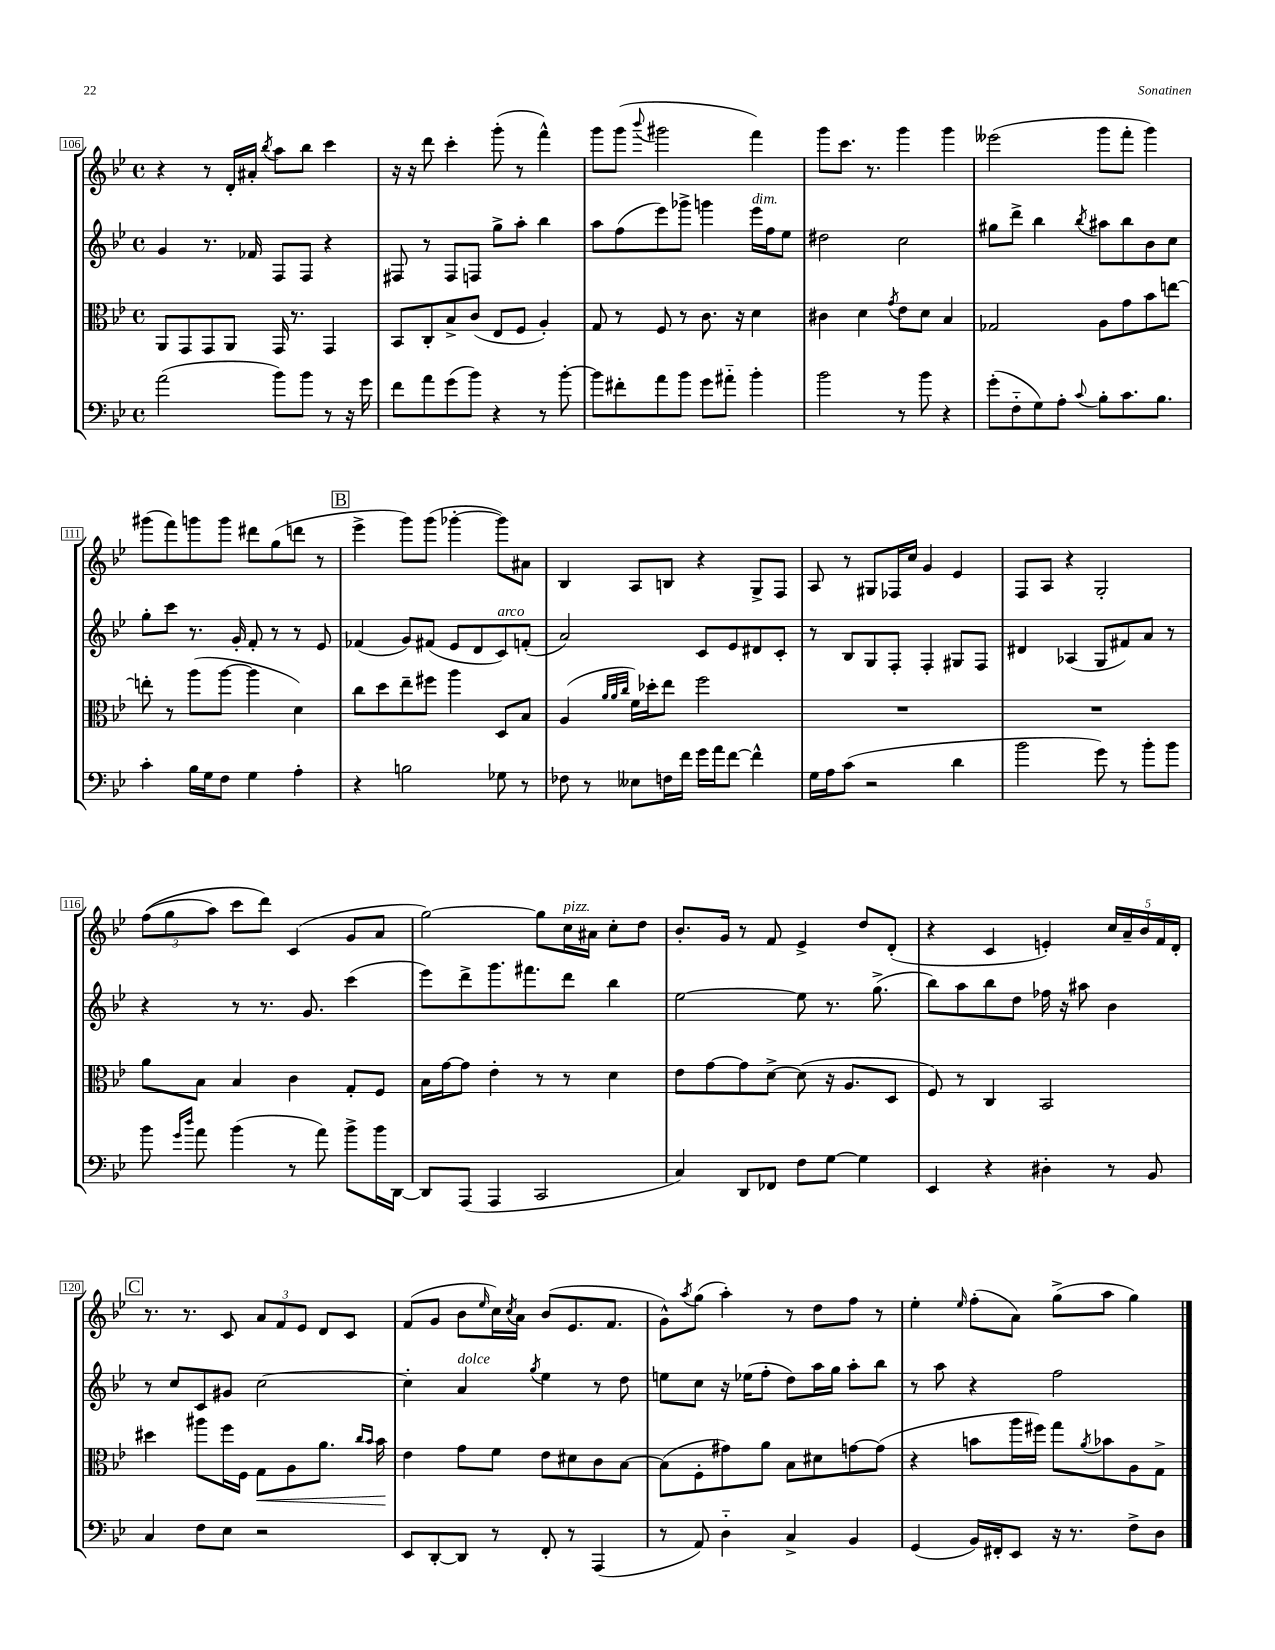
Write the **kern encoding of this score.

**kern	**kern	**dynam	**kern	**kern
*part4	*part3	*part3	*part2	*part1
*staff4	*staff3	*staff3	*staff2	*staff1
*clefF4	*clefC3	*	*clefG2	*clefG2
*k[b-e-]	*k[b-e-]	*	*k[b-e-]	*k[b-e-]
*M4/4	*M4/4	*	*M4/4	*M4/4
*met(c)	*met(c)	*	*met(c)	*met(c)
=106	=106	=106	=106	=106
(2a\	8AA/L	.	4g/	4r
.	8GG/	.	.	.
.	8GG/	.	8.r	8r
.	8AA/J	.	.	16d'/LL
.	.	.	16f-X/	16a#X'/JJ
.	.	.	.	8qbb-/
8b-\L)	16GG/	.	8F/L	8aa\L
.	8.r	.	.	.
8b-\J	.	.	8F/J	8bb-\J
8r	4GG/	.	4r	4ccc\
16r	.	.	.	.
16g\	.	.	.	.
=107	=107	=107	=107	=107
8f\L	8BB-/L	.	8F#X/	16r
.	.	.	.	16r
8a\	8C'/	.	8r	8ddd\
(8g\	8B-^/	.	8F#/L	4ccc'\
8b-\J)	(8c/J	.	8Fn/J	.
4r	8E-/L	.	8gg^\L	(8ggg'\
.	8F/J	.	8aa'\J	8r
8r	4A'/)	.	4bb-\	4fff^^\)
[8b-'\	.	.	.	.
=108	=108	=108	=108	=108
8b-\L]	8G/	.	8aa\L	8ggg\L
8f#X'\	8r	.	(8ff\	(8ggg\J
.	.	.	.	8qqbbb-/
8a\	8F/	.	8eee-\)	2ggg#X\
8b-\J	8r	.	8ggg-X^\J	.
8g\L	8.c\	.	4gggn\	.
8a#X\J	.	.	.	.
.	16r	.	.	.
!	!	!	!LO:TX:a:i:t=dim.	!
4b-'\	4d\	.	16eee-\LL	4fff\)
.	.	.	16ff\J	.
.	.	.	8ee-\J	.
=109	=109	=109	=109	=109
2b-\	4c#X\	.	2dd#X\	8ggg\L
.	.	.	.	8.ccc\J
.	4d\	.	.	.
.	.	.	.	8.r
.	8qg/	.	.	.
8r	8e-\L	.	2cc\	4ggg\
8b-\	8d\J	.	.	.
4r	4B-/	.	.	4ggg\
=110	=110	=110	=110	=110
(8g'\L	2G-X/	.	8gg#X\L	(2eee--X\
8F\	.	.	8ddd^\J	.
8G\)	.	.	4bb-\	.
8A'\J	.	.	.	.
8qqc/	.	.	8qbb-/	.
8B-'\L	8A\L	.	8aa#X\L	8ggg\L
8.c\	8g\	.	8bb-\	8fff'\J
.	8b-\	.	8b-\	4ggg\)
8.B-\J	.	.	.	.
.	[8een\J	.	8cc\J	.
!!LO:LB:g=z
=111	=111	=111	=111	=111
4c'\	8een'\]	.	8gg'\L	(8ggg#X\L
.	8r	.	8ccc\J	8fff\)
16B-\LL	(8aa\L	.	8.r	8gggn\
16G\J	.	.	.	.
8F\J	[8aa\J	.	.	8ggg\J
.	.	.	16g'/	.
4G\	4aa\]	.	8f'/	8ddd#X\L
.	.	.	8r	(8gg\
4A'\	4d\)	.	8r	8dddn\J
.	.	.	8e-/	8r
!!LO:REH:place=s1:t=B
=112	=112	=112	=112	=112
4r	8cc\L	.	(4f-X/	4eee-^\
.	8dd\	.	.	.
2Bn\	8ee-~\	.	8g/L)	8ggg\L)
.	8ff#X\J	.	(8f#X/J	(8ggg\J
.	4aa\	.	8e-/L	[4ggg-X'\
.	.	.	8d/	.
!	!	!	!LO:TX:a:i:t=arco	!
8G-X\	8D/L	.	8c/)	8ggg-\L])
8r	8B-/J	.	(8fn'/J	8a#X\J
=113	=113	=113	=113	=113
8F-X\	(4A/	.	2a/)	4B-/
8r	.	.	.	.
.	32qqa/LLL	.	.	.
.	32qqa/	.	.	.
.	32qqcc/JJJ	.	.	.
8E--X\L	16f\LL)	.	.	8A/L
.	16dd-X'\J	.	.	.
16Fn\L	8ee-\J	.	.	8Bn/J
16f\JJ	.	.	.	.
16g\LL	2ff\	.	8c/L	4r
16a\J	.	.	.	.
[8f\J	.	.	8e-/	.
4f^^\]	.	.	8d#X/	8G^/L
.	.	.	8c'/J	8F/J
=114	=114	=114	=114	=114
16G\LL	1r	.	8r	8A/
16A\J	.	.	.	.
(8c\J	.	.	8B-/L	8r
2r	.	.	8G/	8G#X/L
.	.	.	8F'/J	16F-X/L
.	.	.	.	16cc/JJ
.	.	.	4F'/	4g/
4d\	.	.	8G#X/L	4e-/
.	.	.	8F/J	.
=115	=115	=115	=115	=115
2b-\	1r	.	4d#X/	8F/L
.	.	.	.	8A/J
.	.	.	(4A-X/	4r
8g\)	.	.	8G/L	2G'/
8r	.	.	8f#X/)	.
8b-'\L	.	.	8a/J	.
8b-\J	.	.	8r	.
!!LO:LB:g=z
=116	=116	=116	=116	=116
8b-\	8a\L	.	4r	((12ff\L
.	.	.	.	12gg\
16qqg/LL	.	.	.	.
16qqdd/JJ	.	.	.	.
8a\	8B-\J	.	.	.
.	.	.	.	12aa\J)
(4b-\	4B-/	.	8r	8ccc\L
.	.	.	8.r	8ddd\J)
8r	4c\	.	.	(4c/
.	.	.	8.g/	.
8a\)	.	.	.	.
8b-^\L	8G'/L	.	(4ccc\	8g/L
16b-\L	8F/J	.	.	8a/J
[16DD\JJ	.	.	.	.
=117	=117	=117	=117	=117
8DD/L]	16B-\LL	.	8eee-\L)	[2gg\)
.	[16g\J	.	.	.
(8AAA/J	8g\J]	.	8ddd^\	.
4AAA/	4e-'\	.	8.ggg\	.
.	.	.	8.fff#X\	.
2CC/	8r	.	.	8gg\L]
!	!	!	!	!LO:TX:a:i:t=pizz.
.	8r	.	8ddd\J	16cc\L
.	.	.	.	16a#X\JJ
.	4d\	.	4bb-\	8cc'\L
.	.	.	.	8dd\J
=118	=118	=118	=118	=118
4C/)	8e-\L	.	[2ee-\	8.b-'/L
.	[8g\	.	.	.
.	.	.	.	16g/Jk
8DD/L	8g\]	.	.	8r
8FF-X/J	[8d^\J	.	.	8f/
8F\L	(8d\]	.	8ee-\]	4e-^/
[8G\J	16r	.	8.r	.
.	8.A/L	.	.	.
4G\]	.	.	.	8dd/L
.	.	.	(8.gg^\	.
.	8D/J	.	.	(8d'/J
=119	=119	=119	=119	=119
4EE-/	8F/)	.	8bb-\L)	4r
.	8r	.	8aa\	.
4r	4C/	.	8bb-\	4c/
.	.	.	8dd\J	.
4D#X'\	2BB-/	.	16ff-X\	4en'/)
.	.	.	16r	.
.	.	.	8aa#X\	.
8r	.	.	4b-\	20cc/LL
.	.	.	.	20a~/
.	.	.	.	20b-/
8BB-/	.	.	.	.
.	.	.	.	20f/
.	.	.	.	20d'/JJ
!!LO:LB:g=z
!!LO:REH:place=s1:t=C
=120	=120	=120	=120	=120
4C/	4dd#X\	.	8r	8.r
.	.	.	8cc/L	.
.	.	.	.	8.r
8F\L	8aa#X\L	.	8c/	.
8E-\J	16ff\L	.	8g#X/J	8c/
.	16F\JJ	.	.	.
!	!	!LO:HP:b	!	!
2r	8G\L	<	[2cc\	12a/L
.	.	.	.	12f/
.	8A\	.	.	.
.	.	.	.	12e-/J
.	8.a\J	.	.	8d/L
.	.	.	.	8c/J
.	16qqcc/LL	.	.	.
.	16qqb-/JJ	.	.	.
.	16b-\	.	.	.
.	.	[	.	.
=121	=121	=121	=121	=121
8EE-/L	4e-\	.	4cc'\]	(8f/L
[8DD'/	.	.	.	8g/J
!	!	!	!LO:TX:a:i:t=dolce	!
8DD/J]	8g\L	.	4a/	8b-\L
.	.	.	.	16qqee-/
8r	8f\J	.	.	16cc\L)
.	.	.	.	8qcc/
.	.	.	.	16a\JJ
.	.	.	8qgg/	.
8FF'/	8e-\L	.	4ee-\	(8b-/L
8r	8d#X\	.	.	8.e-/
(4AAA/	8c\	.	8r	.
.	.	.	.	8.f/J
.	[8B-\J	.	8dd\	.
=122	=122	=122	=122	=122
8r	(8B-\L]	.	8een\L	8g^^\L)
.	.	.	.	8qaa/
8AA/)	8F'\	.	8cc\J	(8gg\J
4D\	8g#X\)	.	16r	4aa'\)
.	.	.	(16ee-X\KL	.
.	8a\J	.	8ff'\J	.
4C^/	8B-\L	.	8dd\L)	8r
.	8d#X\	.	16aa\L	8dd\L
.	.	.	16gg\JJ	.
4BB-/	[8gn\	.	8aa'\L	8ff\J
.	(8g\J]	.	8bb-\J	8r
=123	=123	=123	=123	=123
(4GG/	4r	.	8r	4ee-'\
.	.	.	8aa\	.
.	.	.	.	16qqee-/
16BB-/LL)	8bn\L	.	4r	(8ff'\L
16FF#X'/J	.	.	.	.
8EE-/J	16aa\L	.	.	8a\J)
.	16ff#X\JJ)	.	.	.
16r	8gg\L	.	2ff\	(8gg^\L
8.r	.	.	.	.
.	8qa/	.	.	.
.	8b-X\	.	.	8aa\J
8F^\L	8A\	.	.	4gg\)
8D\J	8G^\J	.	.	.
==	==	==	==	==
*-	*-	*-	*-	*-
